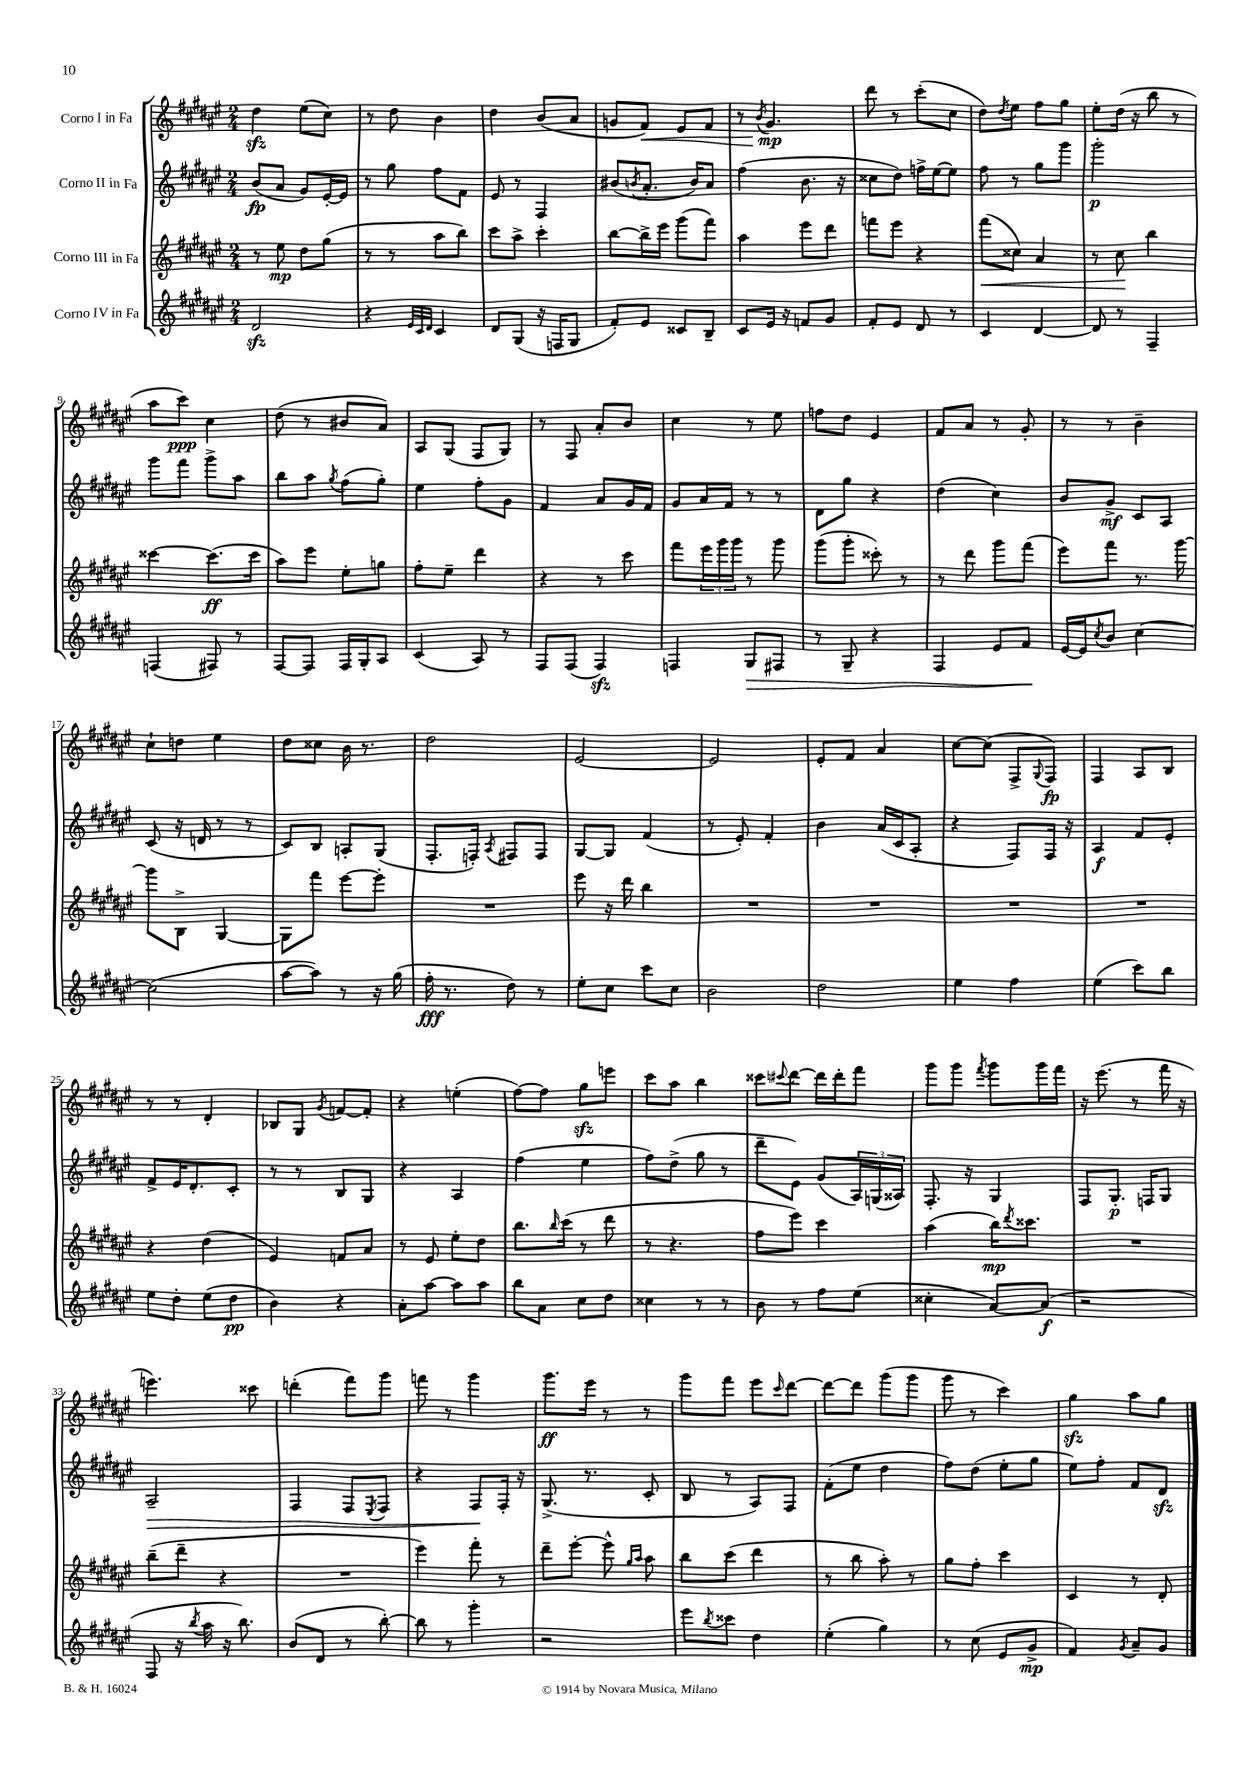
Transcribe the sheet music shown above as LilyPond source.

<<
\new StaffGroup <<
\new Staff = "s0" \with { instrumentName = "Corno I in Fa" } {
    \clef treble \key fis \major \numericTimeSignature \time 2/4
    dis''4\sfz eis''8( cis''8) |
    r8 dis''8 b'4 |
    dis''4 b'8( ais'8 |
    g'8 fis'8\<) eis'8 fis'8 |
    r8 \acciaccatura { b'8 } gis'4.\mp\! |
    dis'''8 r8 cis'''8-.( cis''8 |
    dis''8) \acciaccatura { dis''8 } eis''8 fis''8 gis''8 |
    eis''8-. dis''16( r16 b''8 r8 |
    ais''8 cis'''8\ppp) cis''4 |
    dis''8( r8 bis'8 ais'8) |
    ais8 gis8( fis8 gis8) |
    r8 fis8 ais'8-. b'8 |
    cis''4 r8 eis''8 |
    f''8 dis''8 eis'4 |
    fis'8 ais'8 r8 gis'8-. |
    r8 r8 b'4-- |
    cis''8-! d''8 eis''4 |
    dis''8 cisis''8 b'16 r8. |
    dis''2 |
    eis'2~ |
    eis'2 |
    eis'8-. fis'8 ais'4 |
    cis''8~ cis''8( fis8-> \appoggiatura { gis8 } fis8\fp) |
    fis4 ais8 b8 |
    r8 r8 dis'4-. |
    bes8 gis8 \acciaccatura { gis'8 } f'8~ f'8-. |
    r4 e''4-.( |
    fis''8~) fis''8 gis''8\sfz e'''8 |
    cis'''8 ais''8 b''4 |
    cisis'''8 \appoggiatura { cis'''8 } dis'''8~ dis'''16 dis'''16-. fis'''8 |
    gis'''8 gis'''8 \acciaccatura { fis'''8 } gis'''8 gis'''16 fis'''16 |
    r16 eis'''8.( r8 fis'''16 r16 |
    e'''4.) cisis'''8 |
    d'''4-.( fis'''8) gis'''8 |
    f'''8 r8 gis'''4 |
    gis'''8.\ff eis'''16 r8 r8 |
    gis'''8 fis'''8 eis'''8 \grace { cis'''16 } dis'''8~ |
    dis'''8~ dis'''8 gis'''8( gis'''8 |
    gis'''8 r8 cis'''4) |
    gis''4\sfz ais''8 gis''8 \bar "|." |
}
\new Staff = "s1" \with { instrumentName = "Corno II in Fa" } {
    \clef treble \key fis \major \numericTimeSignature \time 2/4
    b'8\fp( ais'8 gis'8) eis'16~-. eis'16 |
    r8 gis''8 fis''8 fis'8 |
    eis'8 r8 fis4 |
    bis'8( \acciaccatura { b'8 } ais'8.-. b'16) ais'8 |
    fis''4( b'8. r16 |
    cisis''8 dis''8) f''16-> eis''16~ eis''8 |
    fis''8 r8 gis''8 gis'''8 |
    gis'''2-.\p |
    gis'''8 fis'''8 gis'''8-> ais''8 |
    b''8 ais''8 \acciaccatura { gis''8 } fis''8( gis''8-.) |
    eis''4 fis''8-. gis'8 |
    fis'4 ais'8 gis'16 fis'16 |
    gis'8 ais'16 fis'16 r8 r8 |
    dis'8 gis''8 r4 |
    dis''4( cis''4) |
    b'8 gis'8->\mf cis'8 ais8 |
    cis'8( r16 d'16 r8 r8 |
    cis'8) b8 a8-. gis8( |
    fis8.-. f16-.) \acciaccatura { ais8 } fis8 fis8 |
    gis8~ gis8 fis'4( |
    r8 eis'8-.) fis'4-. |
    b'4 ais'16( cis'16 ais8-. |
    r4 fis8) fis16 r16 |
    ais4\f fis'8 eis'8-. |
    fis'8-> eis'16 dis'8.-. cis'8-. |
    r8 r8 b8 gis8 |
    r4 ais4 |
    fis''4( eis''4 |
    fis''8) dis''8->( gis''8 r8 |
    dis'''8-- eis'8) gis'8( \tuplet 3/2 { ais16) g16( aisis16) } |
    fis8.-. r16 gis4 |
    fis8 gis8.-.\p f16 gis8 |
    ais2--\> |
    fis4 fis8 \acciaccatura { eis8 } fis8 |
    r4 fis8\! fis16-. r16 |
    gis8.->( r8. cis'8-. |
    b8 r8 ais8) fis8 |
    fis'8-.( eis''8 dis''4 |
    fis''8) dis''8( eis''8-. gis''8 |
    eis''8) fis''8-. fis'8 dis'8\sfz \bar "|." |
}
\new Staff = "s2" \with { instrumentName = "Corno III in Fa" } {
    \clef treble \key fis \major \numericTimeSignature \time 2/4
    r8 eis''8\mp dis''8 gis''8( |
    r8 r8 ais''8 b''8) |
    cis'''8 ais''8-> cis'''4-. |
    b''8~ b''16-> eis'''16 gis'''8( fis'''8) |
    ais''4 eis'''8 dis'''8 |
    f'''8 eis'''8 r4 |
    fis'''8\<( cisis''8) ais'4 |
    r8 cis''8\! b''4 |
    cisis'''4~ cisis'''8.\ff( cisis'''16 |
    ais''8) eis'''8 eis''8-. g''8 |
    fis''8-. eis''8-- dis'''4 |
    r4 r8 cis'''8 |
    fis'''8 \tuplet 3/2 { eis'''16 gis'''16 gis'''16 } r8 gis'''8 |
    gis'''8( gis'''8-. cisis'''8-.) r8 |
    r8 dis'''8 gis'''8 fis'''8( |
    eis'''8) fis'''8 r8. gis'''16~ |
    gis'''8 b8-> gis4~ |
    gis8 fis'''8 eis'''8~ eis'''8-. |
    R2 |
    eis'''8 r16 dis'''16 b''4 |
    R2 |
    R2 |
    R2 |
    R2 |
    r4 dis''4( |
    eis'4) f'8 ais'8 |
    r8 eis'8 eis''8-. dis''8 |
    b''8. \grace { b''16 } cis'''16( r8 dis'''8 |
    r8 r4. |
    fis''8 eis'''8) cis'''4 |
    ais''4( b''16\mp) \acciaccatura { dis'''8 } cisis'''8. |
    R2 |
    b''8--( dis'''8-- r4 |
    R2 |
    eis'''4) fis'''8-. r8 |
    dis'''8-- eis'''8~-. eis'''8-^ \grace { gis''16 ais''16 } ais''8 |
    b''8 cis'''8( dis'''4 |
    r8 b''8 ais''8-.) r8 |
    gis''8 fis''8-. cis'''4 |
    cis'4 r8 dis'8-. \bar "|." |
}
\new Staff = "s3" \with { instrumentName = "Corno IV in Fa" } {
    \clef treble \key fis \major \numericTimeSignature \time 2/4
    dis'2\sfz |
    r4 \grace { eis'32 cis'32 dis'32 } cis'4 |
    dis'8 gis8( r16 f16 gis8 |
    fis'8-.) eis'8 cisis'8 b8-- |
    cis'8 eis'16 r16 f'8 gis'8 |
    fis'8-. eis'8 dis'8 r8 |
    cis'4 dis'4~ |
    dis'8 r8 fis4-- |
    f4( fis8) r8 |
    fis8~ fis8 fis16 gis16-. ais8 |
    cis'4( ais8) r8 |
    fis8 fis8( fis4\sfz) |
    f4 gis8\> fis8 |
    r8 gis8-- r4 |
    fis4 eis'8 fis'8\! |
    eis'16~ eis'16 \acciaccatura { cis''8 } b'8 cis''4~ |
    cis''2( |
    ais''8~ ais''8) r8 r16 gis''16( |
    fis''16-.\fff r8. dis''8) r8 |
    eis''8-. cis''8 cis'''8 cis''8 |
    b'2 |
    dis''2 |
    eis''4 fis''4 |
    eis''4( cis'''8) b''8 |
    eis''8 dis''8-. eis''8( dis''8\pp |
    b'4) r4 |
    ais'8-. ais''8~ ais''8 ais''8 |
    b''8 ais'8 cis''8 dis''8 |
    cisis''4 r8 r8 |
    b'8 r8 fis''8 eis''8( |
    cisis''4-. ais'8~) ais'8\f( |
    r2 |
    fis8 r16 \acciaccatura { b''8 } ais''16 r16 b''8.) |
    b'8( dis'8 r8 b''8~-.) |
    b''8 r8 gis'''4-. |
    r2 |
    eis'''8 \acciaccatura { b''8 } cisis'''8 dis''4 |
    eis''4-.( gis''4) |
    r8 cis''8( eis'8 gis'8->\mp |
    fis'4) \acciaccatura { gis'8 } ais'8-- gis'8 \bar "|." |
}
>>
>>
